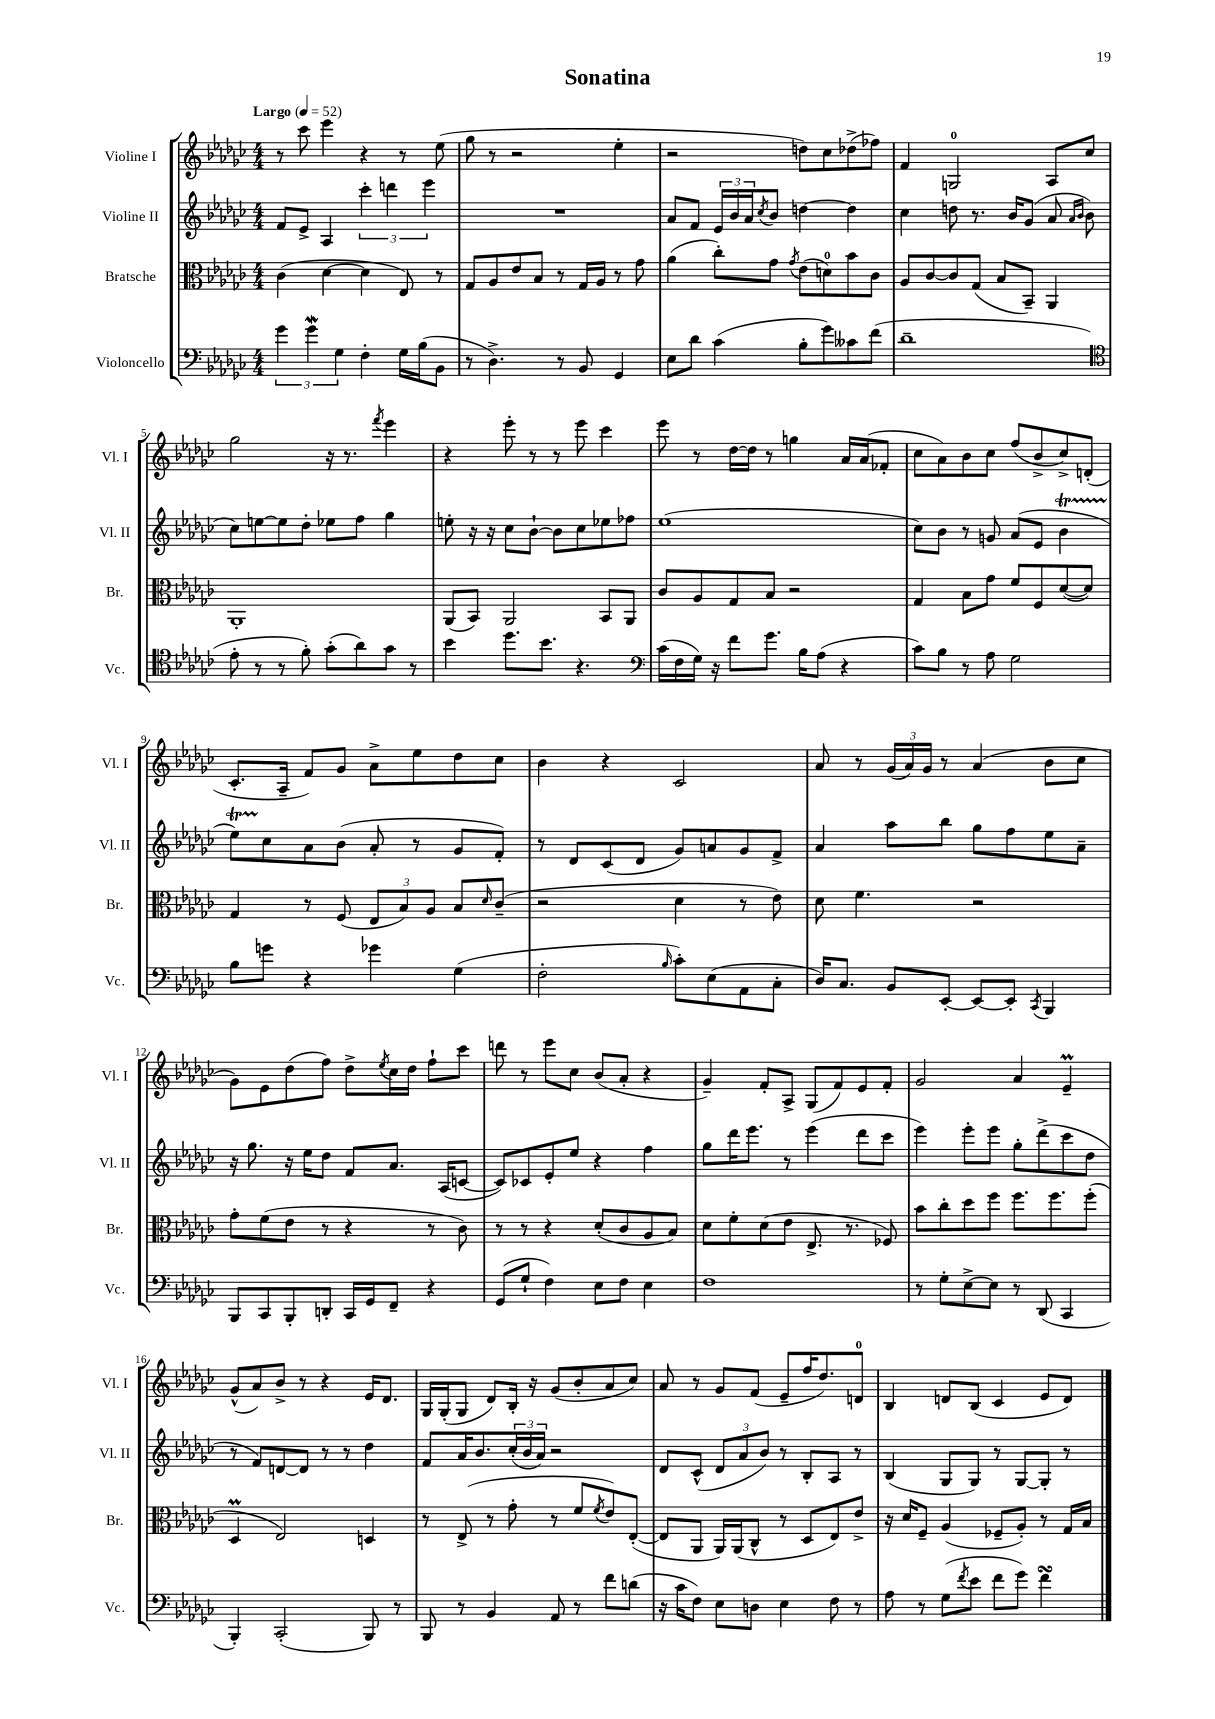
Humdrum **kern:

**kern	**kern	**kern	**kern
*part4	*part3	*part2	*part1
*staff4	*staff3	*staff2	*staff1
*I"Violoncello	*I"Bratsche	*I"Violine II	*I"Violine I
*I'Vc.	*I'Br.	*I'Vl. II	*I'Vl. I
*clefF4	*clefC3	*clefG2	*clefG2
*k[b-e-a-d-g-c-]	*k[b-e-a-d-g-c-]	*k[b-e-a-d-g-c-]	*k[b-e-a-d-g-c-]
*M4/4	*M4/4	*M4/4	*M4/4
*MM52	*MM52	*MM52	*MM52
=1	=1	=1	=1
!	!	!	!LO:TX:a:B:t=Largo
6g-\	(4c-\	8f/L	8r
.	.	8e-^/J	8ccc-\
6g-w\	.	.	.
.	[4d-\	4A-/	4eee-\
6G-\	.	.	.
4F'\	4d-\]	6ccc-'\	4r
.	.	6dddn\	.
16G-\LL	8E-/)	.	8r
(16B-\J	.	.	.
.	.	6eee-\	.
8BB-\J	8r	.	(8ee-\
=2	=2	=2	=2
8r	8G-/L	1r	8gg-\
4.D-^\)	8A-/	.	8r
.	8e-/	.	2r
.	8B-/J	.	.
8r	8r	.	.
8BB-/	16G-/LL	.	.
.	16A-/JJ	.	.
4GG-/	8r	.	4ee-'\
.	8g-\	.	.
=3	=3	=3	=3
8E-\L	(4a-\	8a-/L	2r
8d-\J	.	8f/J	.
(4c-\	8cc-'\L)	24e-/LL	.
.	.	24b-/	.
.	.	24a-/J	.
.	.	8qcc-/	.
.	8g-\J	8b-/J	.
.	8qg-/	.	.
8B-'\L	(8e-\L	[4ddn\	8ddn\L)
8g-\)	8dn\)	.	8cc-\
8c--X\	8b-\	4dd\]	(8dd-X^\
(8f\J	8c-\J	.	8ff-X\J)
=4	=4	=4	=4
1d-~	8A-/L	4cc-\	4f/
.	[8c-/	.	.
.	8c-/]	8ddn\	2Gn/
.	(8G-/J	8.r	.
.	8B-/L	.	.
.	.	16b-/KL	.
.	8BB-~/J)	(8g-/J	.
.	4AA-/	8a-/	8A-/L
.	.	16qqa-/LL	.
.	.	16qqb-/JJ	.
.	.	8b-\	8cc-/J
!!LO:LB:g=z
=5	=5	=5	=5
*clefC4	*	*	*
8e-'\	1AA-'	8cc-\L)	2gg-\
8r	.	[8een\	.
8r	.	8ee\]	.
8f'\)	.	8dd-'\J	.
(8g-'\L	.	8ee-X\L	16r
.	.	.	8.r
8a-\)	.	8ff\J	.
.	.	.	8qfff/
8g-\J	.	4gg-\	4eee-\
8r	.	.	.
=6	=6	=6	=6
4b-\	(8AA-/L	8een'\	4r
.	8BB-/J)	16r	.
.	.	16r	.
8.dd-\L	2AA-/	8cc-\L	8eee-'\
.	.	[8b-`\J	8r
8.b-\J	.	.	.
.	.	8b-\L]	8r
4.r	.	8cc-\	8eee-\
.	8BB-/L	8ee-X\	4ccc-\
.	8AA-/J	8ff-X\J	.
=7	=7	=7	=7
*clefF4	*	*	*
(16c-\LL	8c-/L	(1ee-	8eee-\
16F\	.	.	.
16G-\JJ)	8A-/	.	8r
16r	.	.	.
8f\L	8G-/	.	[16dd-\LL
.	.	.	16dd-\JJ]
8.g-\J	8B-/J	.	8r
.	2r	.	4ggn\
16B-\KL	.	.	.
(8A-\J	.	.	.
4r	.	.	16a-/LL
.	.	.	(16a-/J
.	.	.	8f-X'/J
=8	=8	=8	=8
8c-\L)	4G-/	8cc-\L)	8cc-\L
8B-\J	.	8b-\J	8a-\)
8r	8B-\L	8r	8b-\
8A-\	8g-\J	8gn/	8cc-\J
2G-\	8f/L	(8a-/L	(8ff/L
.	8F/	8e-/J	8b-^/
.	([8d-/	4b-t\	8cc-^/)
.	8d-/J])	.	(8dn'/J
!!LO:LB:g=z
=9	=9	=9	=9
8B-\L	4G-/	8ee-TTT\L)	8.c-'/L
8gn\J	.	8cc-\	.
.	.	.	16A-~/Jk
4r	8r	8a-\	8f/L)
.	(8F/	(8b-\J	8g-/J
4g-X\	12E-/L	8a-'/	8a-^\L
.	12B-/)	.	.
.	.	8r	8ee-\
.	12A-/J	.	.
(4G-\	8B-/L	8g-/L	8dd-\
.	16qqd-/	.	.
.	(8c-~/J	8f'/J)	8cc-\J
=10	=10	=10	=10
2F'\	2r	8r	4b-\
.	.	8d-/L	.
.	.	(8c-/	4r
.	.	8d-/J	.
16qqB-/	.	.	.
8c-'\L)	4d-\	8g-/L)	2c-/
(8E-\	.	8an/	.
8AA-\	8r	8g-/	.
8C-'\J	8e-\)	8f^/J	.
=11	=11	=11	=11
16D-/KL)	8d-\	4a-/	8a-/
8.C-/J	.	.	.
.	4.f\	.	8r
8BB-/L	.	8aa-\L	(24g-/LL
.	.	.	24a-/)
.	.	.	24g-/JJ
[8EE-'/J	.	8bb-\J	8r
8EE-/L_	2r	8gg-\L	(4a-/
8EE-'/J]	.	8ff\	.
8qCC-/	.	.	.
4BBB-/	.	8ee-\	8b-\L
.	.	8a-~\J	8cc-\J
!!LO:LB:g=z
=12	=12	=12	=12
8BBB-/L	8g-'\L	16r	8g-\L)
.	.	8.gg-\	.
8CC-/	(8f\	.	8e-\
8BBB-'/	8e-\J	16r	(8dd-\
.	.	16ee-\KL	.
8DDn'/J	8r	8dd-\J	8ff\J)
16CC-/LL	4r	8f/L	8dd-^\L
16GG-/J	.	.	.
.	.	.	8qee-/
8FF~/J	.	8.a-/J	16cc-\L
.	.	.	16dd-\JJ
4r	8r	.	8ff`\L
.	.	(16A-/KL	.
.	8c-\)	[8cn/J	8ccc-\J
=13	=13	=13	=13
(8GG-/L	8r	8c/L])	8dddn\
8G-`/J	8r	8c-X/	8r
4F\)	4r	8e-'/	8eee-\L
.	.	8ee-/J	8cc-\J
8E-\L	(8d-'/L	4r	(8b-/L
8F\J	8c-/	.	8a-'/J
4E-\	8A-/	4ff\	4r
.	8B-/J)	.	.
=14	=14	=14	=14
1F	8d-\L	8gg-\L	4g-~/)
.	8f'\	16ddd-\K	.
.	.	8.eee-\J	.
.	(8d-\	.	8f'/L
.	8e-\J	8r	8A-^/J
.	8.E-^/	(4eee-\	(8G-/L
.	.	.	8f/)
.	8.r	.	.
.	.	8ddd-\L	8e-/
.	8F-X/)	8ccc-\J	8f'/J
=15	=15	=15	=15
8r	8b-\L	4eee-\)	2g-/
8G-'\L	8cc-'\	.	.
[8E-^\	8dd-\	8eee-'\L	.
8E-\J]	8ff\J	8eee-\J	.
8r	8.ff\L	8gg-'\L	4a-/
(8DD-/	.	(8ddd-^\	.
.	8.ff\	.	.
4CC-/	.	8ccc-\	4e-M~/
.	(8ff'\J	8dd-\J	.
!!LO:LB:g=z
=16	=16	=16	=16
4BBB-'/)	4D-M/	8r	(8g-^^/L
.	.	8f/L)	8a-/)
(2CC-'/	2E-/)	[8dn/	8b-^/J
.	.	8d/J]	8r
.	.	8r	4r
.	.	8r	.
8BBB-/)	4Dn/	4dd-\	16e-/KL
.	.	.	8.d-/J
8r	.	.	.
=17	=17	=17	=17
8BBB-/	8r	8f/L	16G-/LL
.	.	.	(16G-'/J
8r	(8E-^/	16a-/K	8G-/J
.	.	8.b-/	.
4BB-/	8r	.	8d-/L)
.	8g-'\	(24cc-'/L	16B-'/Jk
.	.	24b-/	.
.	.	.	16r
.	.	24a-/JJ)	.
8AA-/	8r	2r	(8g-/L
8r	8f/L	.	8b-'/
.	8qf/	.	.
8f\L	8e-/)	.	8a-/
(8dn\J	([8E-'/J	.	8cc-/J)
=18	=18	=18	=18
16r	8E-/L]	8d-/L	8a-/
16c-\KL	.	.	.
8F\J)	8AA-/J	(8c-^^/J	8r
8E-\L	16AA-/LL)	12d-/L	8g-/L
.	(16AA-/J	.	.
.	.	12a-/	.
8Dn\J	8C-^^/J	.	(8f/J
.	.	12b-/J)	.
4E-\	8r	8r	8e-~/L
.	8D-/L	8B-'/L	16ff/K
.	.	.	8.dd-/)
8F\	8E-/)	8A-/J	.
8r	8e-^/J	8r	8dn/J
=19	=19	=19	=19
8A-\	16r	(4B-/	4B-/
.	16d-/KL	.	.
8r	8F~/J	.	.
(8G-\L	(4A-/	8G-/L	8dn/L
8qf/	.	.	.
8e-\J	.	8G-/J)	(8B-/J
8f\L	8F-X~/L	8r	4c-/
8g-\J)	8A-'/J)	[8G-/L	.
4fsSsS\	8r	8G-'/J]	8e-/L
.	16G-/LL	8r	8d/J)
.	16B-/JJ	.	.
==	==	==	==
*-	*-	*-	*-
